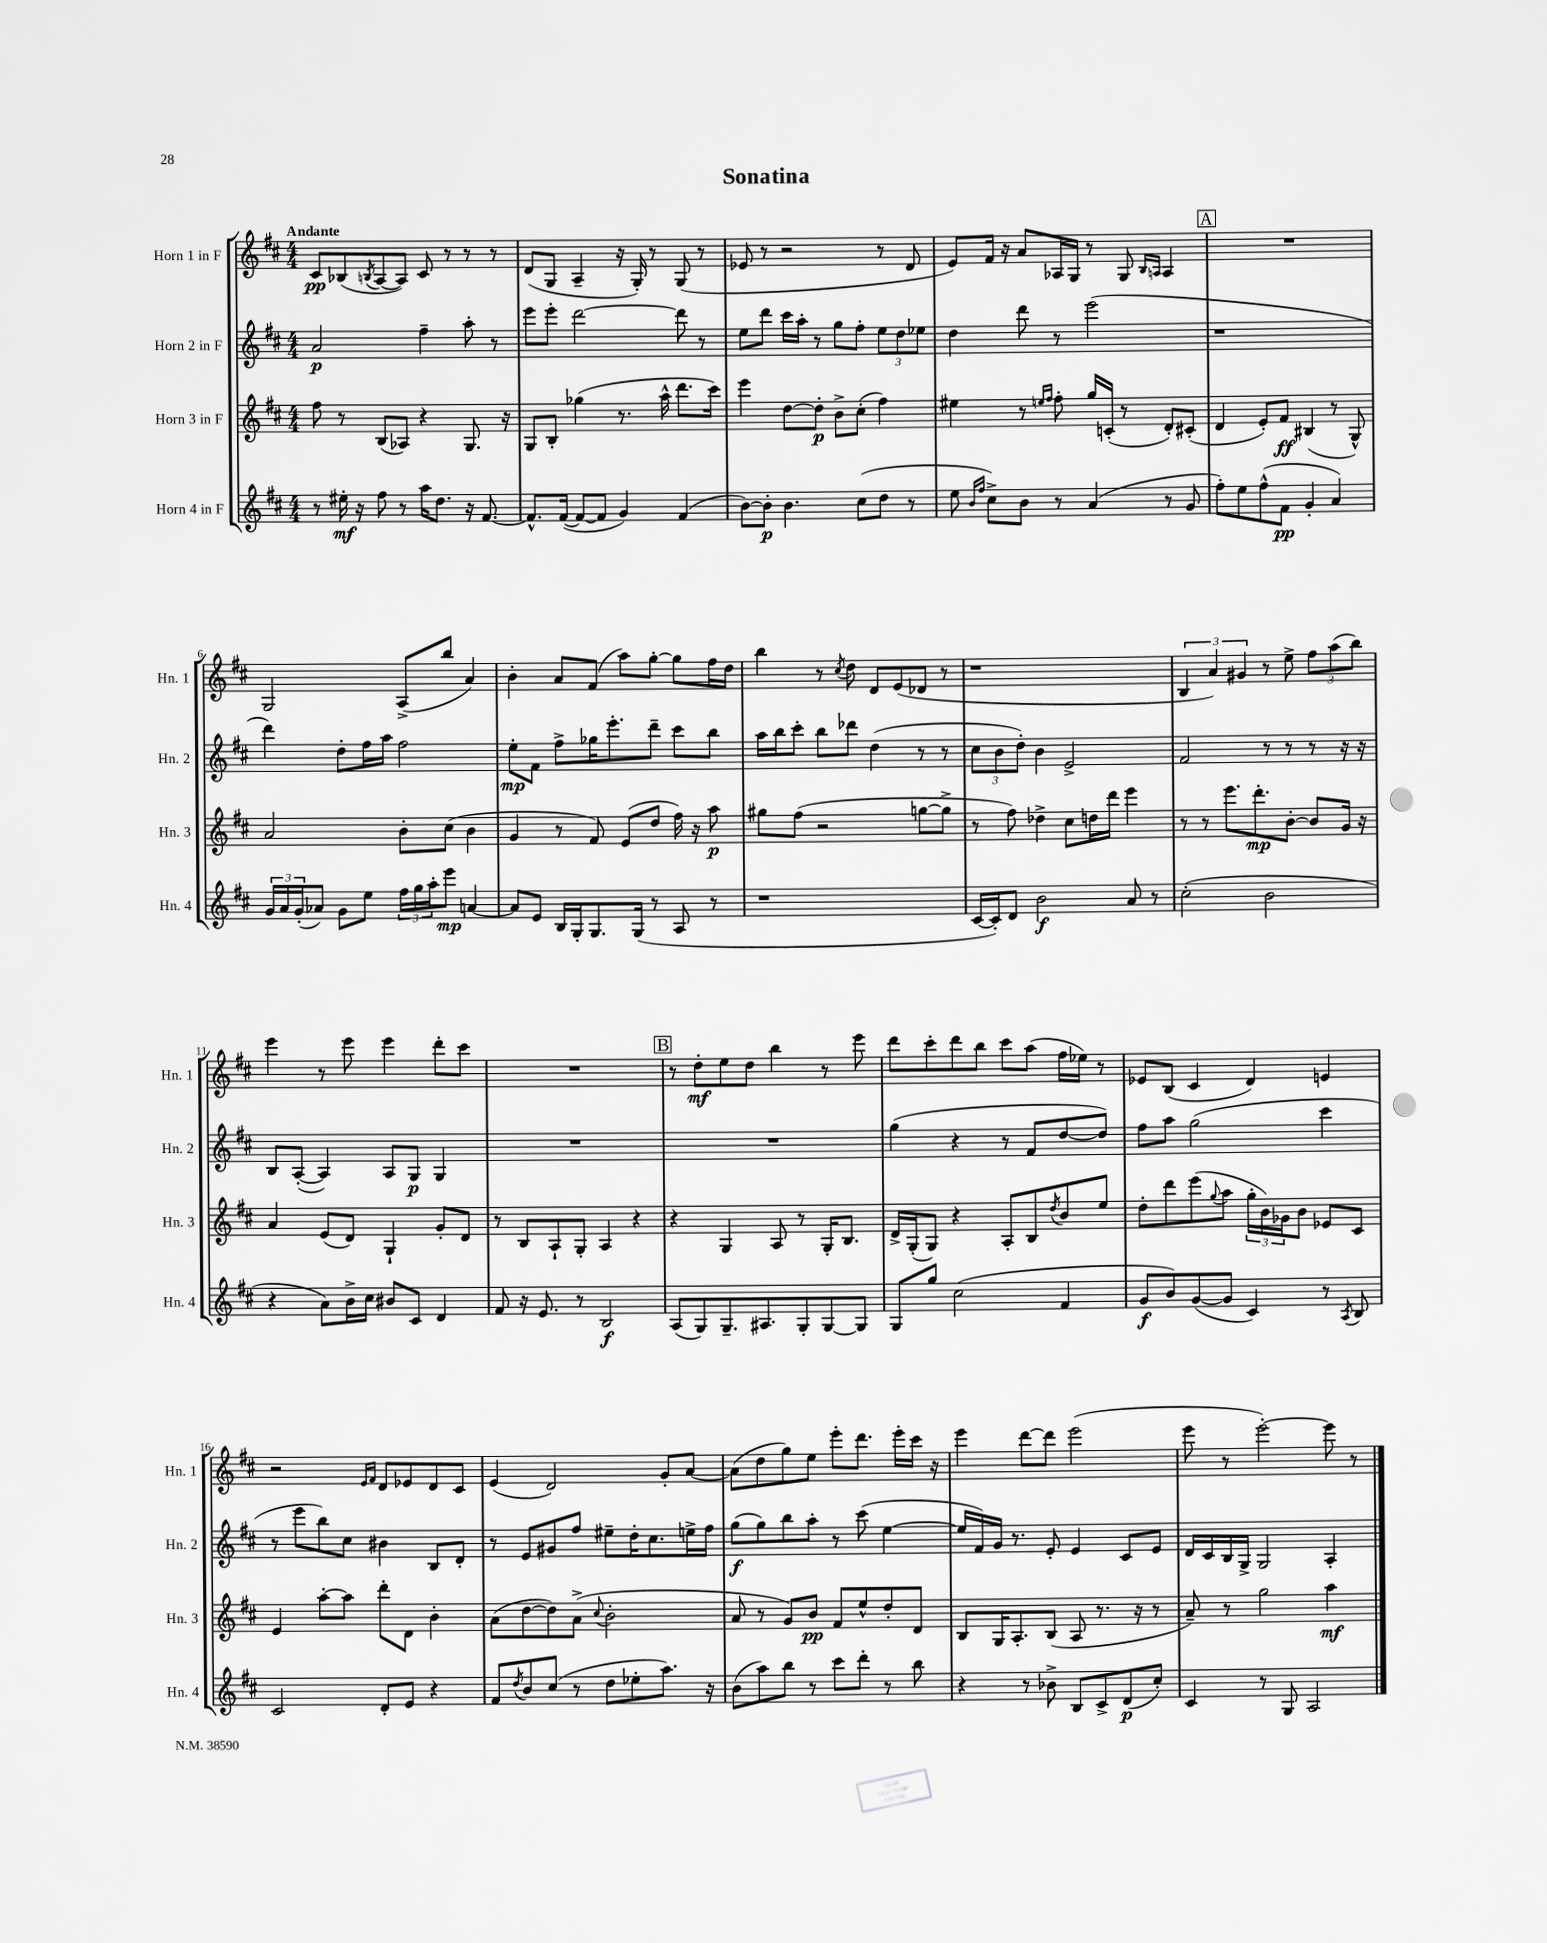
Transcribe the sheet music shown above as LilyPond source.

\header { title = "Sonatina" }
<<
\new StaffGroup <<
\new Staff = "s0" \with { instrumentName = "Horn 1 in F" shortInstrumentName = "Hn. 1" } {
    \clef treble \key d \major \numericTimeSignature \time 4/4 \tempo "Andante"
    cis'8\pp bes8( \acciaccatura { b8 } a8~ a8) cis'8 r8 r8 r8 |
    d'8( g8 a4-- r16 g16-.) r8 g8( r8 |
    ees'8 r8 r2 r8 d'8 |
    e'8) fis'16 r16 a'8 aes16 g16 r8 g8 \grace { b16 a16 } a4 |
    \mark \markup { \box "A" } R1 |
    g2 a8->( b''8 a'4) |
    b'4-. a'8 fis'8( a''8) g''8~-. g''8 fis''16 d''16 |
    b''4 r8 \acciaccatura { cis''8 } d''8 d'8 e'8( des'8 r8 |
    r1 |
    \tuplet 3/2 { b4 a'4) gis'4 } r8 e''8-> \tuplet 3/2 { fis''8 a''8( b''8) } |
    e'''4 r8 e'''8 e'''4 d'''8-. cis'''8 |
    R1 |
    \mark \markup { \box "B" } r8 d''8-.\mf e''8 d''8 b''4 r8 e'''8 |
    d'''8 cis'''8-. d'''8 b''8 cis'''8 a''8( fis''16 ees''16) r8 |
    ees'8 b8( cis'4 d'4) e'4 |
    r2 \grace { e'16 fis'16 } d'8 ees'8 d'8 cis'8 |
    e'4( d'2) g'8-. a'8~ |
    a'8( d''8 g''8) e''8 e'''8-. d'''8. e'''16-. cis'''16 r16 |
    e'''4 d'''8~ d'''8 e'''2( |
    e'''8 r8 e'''2~-.) e'''8 r8 \bar "|." |
}
\new Staff = "s1" \with { instrumentName = "Horn 2 in F" shortInstrumentName = "Hn. 2" } {
    \clef treble \key d \major \numericTimeSignature \time 4/4
    a'2\p fis''4-- a''8-. r8 |
    e'''8 e'''8-. d'''2~ d'''8 r8 |
    e''8 d'''8 cis'''16 a''16-. r8 g''8 fis''8-. \tuplet 3/2 { e''8 d''8 ees''8 } |
    d''4 d'''8 r8 e'''2( |
    \mark \markup { \box "A" } r1 |
    d'''4) d''8-. fis''16 a''16 fis''2 |
    e''8-.\mp fis'8 fis''8-> ges''16 e'''8.-. d'''8-- cis'''8 b''8 |
    a''16 b''16 cis'''8-. b''8 des'''8 d''4( r8 r8 |
    \tuplet 3/2 { cis''8 b'8 d''8-.) } b'4 e'2-> |
    fis'2 r8 r8 r8 r16 r16 |
    b8 a8~-.( a4) a8 g8\p g4 |
    R1 |
    \mark \markup { \box "B" } R1 |
    g''4( r4 r8 fis'8 d''8~ d''8) |
    fis''8 a''8 g''2( cis'''4 |
    r8 e'''8 b''8) cis''8 bis'4 b8 d'8-. |
    r8 e'8 gis'8 fis''8 eis''8-- d''16-. cis''8. e''16-> fis''16 |
    g''8\f( g''8) b''8 a''8-. r8 cis'''8( e''4~ |
    e''16 fis'16) g'16 r8. e'8-. e'4 cis'8 e'8 |
    d'16 cis'16 b16 g16-> g2 a4-. \bar "|." |
}
\new Staff = "s2" \with { instrumentName = "Horn 3 in F" shortInstrumentName = "Hn. 3" } {
    \clef treble \key d \major \numericTimeSignature \time 4/4
    fis''8 r8 b8( aes8) r4 g8. r16 |
    g8 b8-. ges''4( r8. a''16-^ d'''8. cis'''16) |
    e'''4 d''8~ d''8-.\p b'8-> cis''8-.( fis''4) |
    eis''4 r8 \grace { e''16 fis''16 } fis''8-. g''16 c'16-.( r8 d'8-.) cis'8-.( |
    \mark \markup { \box "A" } d'4 e'8-.) fis'8\ff bis4( r8 g8-^) |
    a'2 b'8-. cis''8( b'4 |
    g'4 r8 fis'8) e'8( d''8 fis''16) r16 a''8\p |
    gis''8 fis''8( r2 g''8~ g''8-> |
    r8 fis''8) des''4-> cis''8 d''16 d'''16 e'''4 |
    r8 r8 e'''8. d'''8.-.\mp b'8~-. b'8 g'16 r16 |
    a'4 e'8( d'8) g4-! g'8-. d'8 |
    r8 b8 a8-! g8-. a4 r4 |
    \mark \markup { \box "B" } r4 g4 a8 r8 g16-. b8. |
    d'16-> g16-.( g8) r4 a8-. b8 \acciaccatura { d''8 } b'8 e''8 |
    d''8-. d'''8 e'''8( \appoggiatura { g''8 } a''8 \tuplet 3/2 { g''16-. b'16) ges'16 } b'8 ees'8 cis'8 |
    e'4 a''8~-. a''8 d'''8-. d'8 b'4-. |
    a'8( d''8~ d''8) a'8->( \appoggiatura { cis''8 } b'2-. |
    a'8 r8 g'8) b'8\pp fis'8 e''8-^ d''8-. d'8 |
    b8 g16 a8.-. b8( a8 r8. r16 r8 |
    a'8--) r8 g''2 a''4\mf \bar "|." |
}
\new Staff = "s3" \with { instrumentName = "Horn 4 in F" shortInstrumentName = "Hn. 4" } {
    \clef treble \key d \major \numericTimeSignature \time 4/4
    r8 eis''16-.\mf r16 fis''8 r8 a''16 d''8. r16 fis'8.~ |
    fis'8.-^ fis'16~( fis'8~ fis'8 g'4) fis'4( |
    b'8~) b'8-.\p b'4. cis''8( d''8 r8 |
    e''8 \grace { b'16 fis''16 } cis''8->) b'8 r8 a'4( r8 g'8 |
    \mark \markup { \box "A" } fis''8-.) e''8 fis''8-^( fis'8\pp g'4-. a'4) |
    \tuplet 3/2 { g'16 a'16 g'16-.( } aes'8) g'8 e''8 \tuplet 3/2 { fis''16 g''16 a''16-. } e'''8\mp a'4~ |
    a'8 e'8 b16 g16-. g8. g16( r8 a8 r8 |
    r1 |
    cis'16~ cis'16-.) d'8 b'2\f a'8 r8 |
    cis''2-.( b'2 |
    r4 a'8) b'16-> cis''16 bis'8 cis'8 d'4 |
    fis'8 r16 e'8. r8 b2\f |
    \mark \markup { \box "B" } a8( g8) g8.-- ais8. g8-. g8~ g8 |
    g8 g''8 cis''2( fis'4 |
    g'8\f b'8) g'8~( g'8 cis'4) r8 \acciaccatura { a8 } b8 |
    cis'2 d'8-. e'8 r4 |
    fis'8 \acciaccatura { d''8 } b'8 cis''8( r8 d''8 ees''8-. a''8.) r16 |
    b'8( a''8) b''8 r8 cis'''8 d'''8-. r8 b''8 |
    r4 r8 bes'8-> b8 cis'8-> d'8\p( cis''8-.) |
    cis'4 r8 g8 a2 \bar "|." |
}
>>
>>
